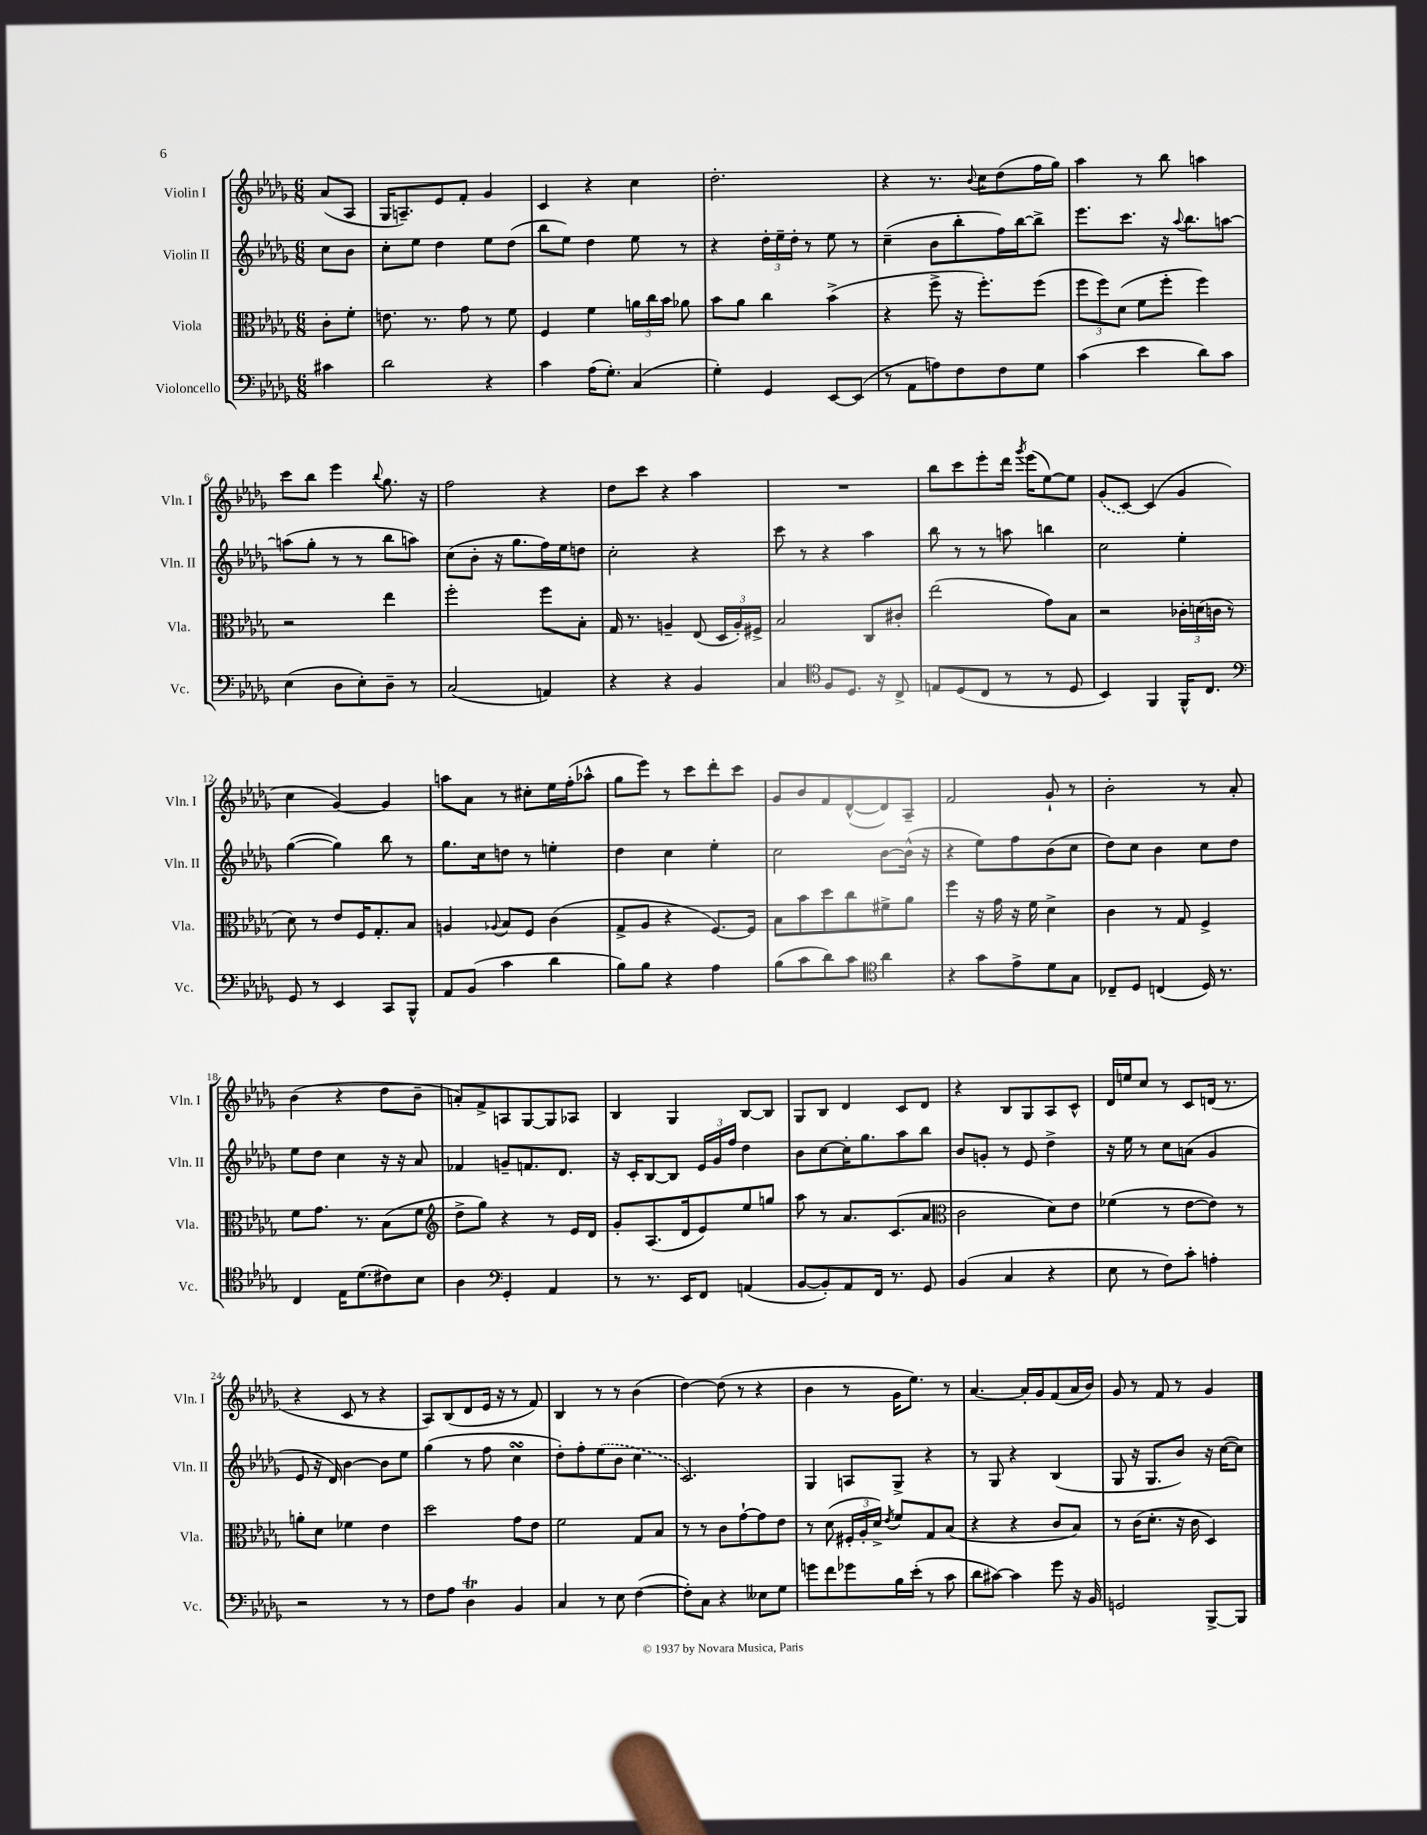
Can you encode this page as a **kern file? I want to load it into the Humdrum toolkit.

**kern	**kern	**kern	**kern
*part4	*part3	*part2	*part1
*staff4	*staff3	*staff2	*staff1
*I"Violoncello	*I"Viola	*I"Violin II	*I"Violin I
*I'Vc.	*I'Vla.	*I'Vln. II	*I'Vln. I
*clefF4	*clefC3	*clefG2	*clefG2
*k[b-e-a-d-g-]	*k[b-e-a-d-g-]	*k[b-e-a-d-g-]	*k[b-e-a-d-g-]
*M6/8	*M6/8	*M6/8	*M6/8
=	=	=	=
4c#X\	8c'\L	8cc\L	(8a-/L
.	8f'\J	8b-\J	8A-/J
=1	=1	=1	=1
2d-\	8.en\	8cc'\L	16G-/KL
.	.	.	8.An~/)
.	.	8ee-\J	.
.	8.r	.	.
.	.	4dd-\	8e-/
.	8g-\	.	8f'/J
4r	8r	8ee-\L	4g-/
.	8f\	(8dd-\J	.
=2	=2	=2	=2
4c\	4F/	8bb-\L	4c/
.	.	8ee-\J)	.
(16A-\KL	4f\	4dd-\	4r
8.G-'\J)	.	.	.
(4C/	24an\LL	8ee-\	4cc\
.	24cc\	.	.
.	24b-\JJ	.	.
.	8a-X\	8r	.
=3	=3	=3	=3
4G-'\)	8b-\L	4r	2.dd-'\
.	8a-\J	.	.
4GG-/	4cc\	24dd-'\LL	.
.	.	24ee-~\	.
.	.	24dd-'\JJ	.
.	.	8r	.
[8EE-/L	(4b-^\	8ee-\	.
(8EE-/J]	.	8r	.
=4	=4	=4	=4
8r	4r	(4cc~\	4r
8AA-\L	.	.	.
8An\)	8ff^\	8b-\L	8.r
8F\	16r	8bb-'\	.
.	.	.	8qqb-/
.	8.ff'\L)	.	16cc\KL
8F\	.	16ff\L)	(8dd-\
.	.	[16bb-\J	.
8G-\J	(8ff\J	8bb-^\J]	16ff\L
.	.	.	16gg-\JJ)
=5	=5	=5	=5
(4c\	12ff\L	8.eee-\L	4aa-\
.	12ff\)	.	.
.	(12d-\J	.	.
.	.	8.ccc\J	.
4e-\	8f\L	.	8r
.	8ff'\J	16r	8bb-\
.	.	8qqaa-/	.
.	.	8.bb-\L	.
8d-\L)	4ff\)	.	4aan\
8c\J	.	[8aan\J	.
!!LO:LB:g=z
=6	=6	=6	=6
(4E-\	2r	(8aan\L]	8ccc\L
.	.	8gg-'\J	8bb-\J
8D-\L	.	8r	4eee-\
8E-'\)	.	8r	.
.	.	.	8qqbb-/
8D-~\J	4ee-\	8bb-\L	8.gg-\
8r	.	8aan\J)	.
.	.	.	16r
=7	=7	=7	=7
(2C/	2ff'\	(8cc\L	2ff\
.	.	8b-'\J	.
.	.	16r	.
.	.	8.gg-\L	.
4AAn/)	8ff\L	16ff\L)	4r
.	.	16ee-\J	.
.	8B-'\J	8ddn\J	.
=8	=8	=8	=8
4r	16G-/	2cc'\	8dd-\L
.	8.r	.	.
.	.	.	8ccc\J
4r	4An~/	.	4r
4BB-/	(8E-/	4r	4aa-\
.	24D-/LL	.	.
.	24A'/)	.	.
.	24F#X^/JJ	.	.
=9	=9	=9	=9
4C/	2B-/	8ccc\	2.r
.	.	8r	.
*clefC4	*	*	*
8F/L	.	4r	.
8.D-/J	.	.	.
.	8C/L	4aa-\	.
16r	.	.	.
8C^/	8c#X'/J	.	.
=10	=10	=10	=10
8En/L	(2ee-\	8bb-\	8bb-\L
(8D-/	.	8r	8ccc\
8C/J	.	8r	8eee-'\
8r	.	8aan\	16ddd-\Jk
.	.	.	8qggg-/
.	.	.	(16eee-\KL
8r	8g-\L)	4bbn\	[8ee-\)
8D-/	8B-\J	.	8ee-\J]
=11	=11	=11	=11
4BB-/)	2r	2cc\	(8g-/L
.	.	.	[8c/J)
4FF/	.	.	(4c/]
16FF^^/KL	24c-X'\LL	4ee-'\	4g-/
.	(24dn\	.	.
8.C/J	.	.	.
.	24cn\JJ	.	.
.	8r	.	.
!!LO:LB:g=z
=12	=12	=12	=12
*clefF4	*	*	*
8GG-/	8d-\)	([4gg-\	4cc\
8r	8r	.	.
4EE-/	8e-/L	4gg-\])	[4g-/)
.	16F/K	.	.
.	8.G-'/	.	.
8CC/L	.	8bb-\	4g-/]
8BBB-^^/J	8B-/J	8r	.
=13	=13	=13	=13
8AA-/L	4An/	8.gg-\L	8aan\L
(8BB-/J	.	.	8a-\J
.	.	16cc\k	.
.	8qqA-X/	.	.
4c\	8B-/L	8ddn\J	8r
.	8F/J	8r	8cc#X'\L
4d-\	(4c\	4een'\	16ee-\L
.	.	.	(16ff'\J
.	.	.	8aa-X^^\J
=14	=14	=14	=14
8B-\L)	8G-^/L	4dd-\	8gg-\L
8B-\J	8A-/J	.	8eee-\J)
4r	4r	4cc\	8r
.	.	.	8ccc\L
4A-\	[8.F/L)	4ee-'\	8ddd-'\
.	.	.	8ccc\J
.	16F/Jk]	.	.
=15	=15	=15	=15
(8B-\L	8B-\L	2cc\	8g-/L
8c\	8b-\	.	8b-/
8d-\)	8dd-\	.	8f/
8c\J	8cc\	.	([8d-^^/
*clefC4	*	*	*
4a-\	8f#X^\	[8b-\L	8d-/])
.	8a-\J	(16b-^^\Jk]	8A-~/J
.	.	16r	.
=16	=16	=16	=16
4r	4ff\	4r	2f/
8g-\L	16r	8ee-\L)	.
.	16g-\	.	.
8e-^\	16r	8ff\	.
.	16f\	.	.
8d-\	4d-^\	(8b-\	8g-`/
8G-\J	.	8cc\J	8r
=17	=17	=17	=17
8C-X~/L	4c\	8dd-\L)	2b-'\
8D-/J	.	8cc\J	.
(4Cn/	8r	4b-\	.
.	8G-/	.	.
16D-/)	4F^/	8cc\L	8r
8.r	.	.	.
.	.	8dd-\J	8a-'/
!!LO:LB:g=z
=18	=18	=18	=18
4C/	8f\L	8ee-\L	(4b-\
.	8.g-\J	8dd-\J	.
16E-\KL	.	4cc\	4r
(8.d-\	8.r	.	.
8c#X\)	(8B-\L	16r	8dd-\L
.	.	16r	.
8B-\J	8f\J	8a-/	8b-~\J
=19	=19	=19	=19
*	*clefG2	*	*
4A-\	8dd-^\L	4f-X/	8an'/L)
.	8gg-\J)	.	8f^/
*clefF4	*	*	*
4GG-'/	4r	8gn~/L	8An/
.	.	8.fn/	[8G-/
4AA-/	8r	.	8G-/]
.	.	8.d-/J	.
.	16e-/LL	.	8A-X/J
.	16d-/JJ	.	.
=20	=20	=20	=20
8r	8g-'/L	16r	4B-/
.	.	16c'/KL	.
8.r	(8.A-/	[8B-/	.
.	.	8B-/J]	4G-/
16EE-/KL	16d-/k	.	.
8FF/J	8e-/)	24e-/LL	.
.	.	24g-/	.
.	.	24ff/JJ	.
(4AAn/	8ee-/	4dd-\	[8B-/L
.	8ggn/J	.	8B-/J]
=21	=21	=21	=21
[8BB-/L	8aa-\	8b-\L	8G-/L
8BB-'/])	8r	[8cc\	8B-/J
8AA-/	8.a-/L	16cc'\K]	4d-/
.	.	8.gg-\	.
16FF/Jk	.	.	.
8.r	(8.c/	.	.
.	.	8aa-\	8c/L
8GG-/	8a-/J	8bb-\J	8d-/J
=22	=22	=22	=22
*	*clefC3	*	*
(4BB-/	2c\	8b-/L	4r
.	.	8gn'/J	.
4C/	.	8r	8B-/L
.	.	8e-/	8G-/
4r	8d-\L)	4dd-^\	8A-/
.	8e-\J	.	8c^^/J
=23	=23	=23	=23
8E-\	(4f-X\	16r	16d-/LL
.	.	16ee-\	16een/J
8r	.	8r	8cc/J
8F\L)	8r	8cc\L	8r
8c'\J	[8e-\L	(8an\J	8c/L
4An'\	8e-\J])	4g-/	(16dn/Jk
.	.	.	8.r
.	8r	.	.
!!LO:LB:g=z
=24	=24	=24	=24
2r	8an'\L	8e-/	4r
.	8d-\J	16r	.
.	.	16d-/)	.
.	4f-X\	[4b-\	8c/
.	.	.	8r
8r	4e-\	8b-\L]	4r
8r	.	8ee-\J	.
=25	=25	=25	=25
8F\L	2dd-\	(4gg-\	8A-/L)
8A-\J	.	.	(8B-/
4D-T\	.	8r	8d-/
.	.	8ff\	16e-/Jk
.	.	.	16r
4BB-/	8g-\L	4ccsSsS\	8r
.	8e-\J	.	8f/)
=26	=26	=26	=26
4C/	2f\	8dd-'\L)	4B-/
.	.	8ff'\	.
8r	.	(8ee-\	8r
8E-\	.	8b-\J	8r
([4F\	8G-/L	4cc\	(4b-\
.	8B-/J	.	.
=27	=27	=27	=27
8F'\L])	8r	2.c/)	[4dd-\)
8C\J	8r	.	.
4r	8c\L	.	(8dd-\]
.	[8g-`\	.	8r
8E--X\L	8g-\]	.	4r
8G-\J	8e-\J	.	.
=28	=28	=28	=28
8gn\L	8r	4G-/	4b-\
8f\	(8d-\	.	.
8g-X\	24F#X'/LL	8An/L	8r
.	24A-'/	.	.
.	24d-^/JJ)	.	.
.	8qe-/	.	.
16B-\L	8f/L	8G-^/J	16g-\KL
(16e-'\JJ	.	.	8.ee-\J)
8r	8G-/	4r	.
8c\	(8B-/J	.	8r
=29	=29	=29	=29
8d-\L	4r	8r	[4.a-/
[8c#X\J)	.	8G-/	.
4c#\]	4r	4r	.
.	.	.	16a-'/LL]
.	.	.	16g-/J
8g-\	8c/L	(4B-/	(8f/
16r	8B-/J)	.	16a-/L
16BB-/	.	.	16b-/JJ)
=30	=30	=30	=30
2GGn/	8r	8G-/	8g-/
.	(16c\KL	16r	8r
.	8.d-'\J	8.G-/L	.
.	.	.	8f/
.	16r	8b-/J)	8r
.	16c\	.	.
[8BBB-^/L	4D-/)	16r	4g-/
.	.	([16cc\KL	.
8BBB-/J]	.	8cc\J])	.
==	==	==	==
*-	*-	*-	*-
